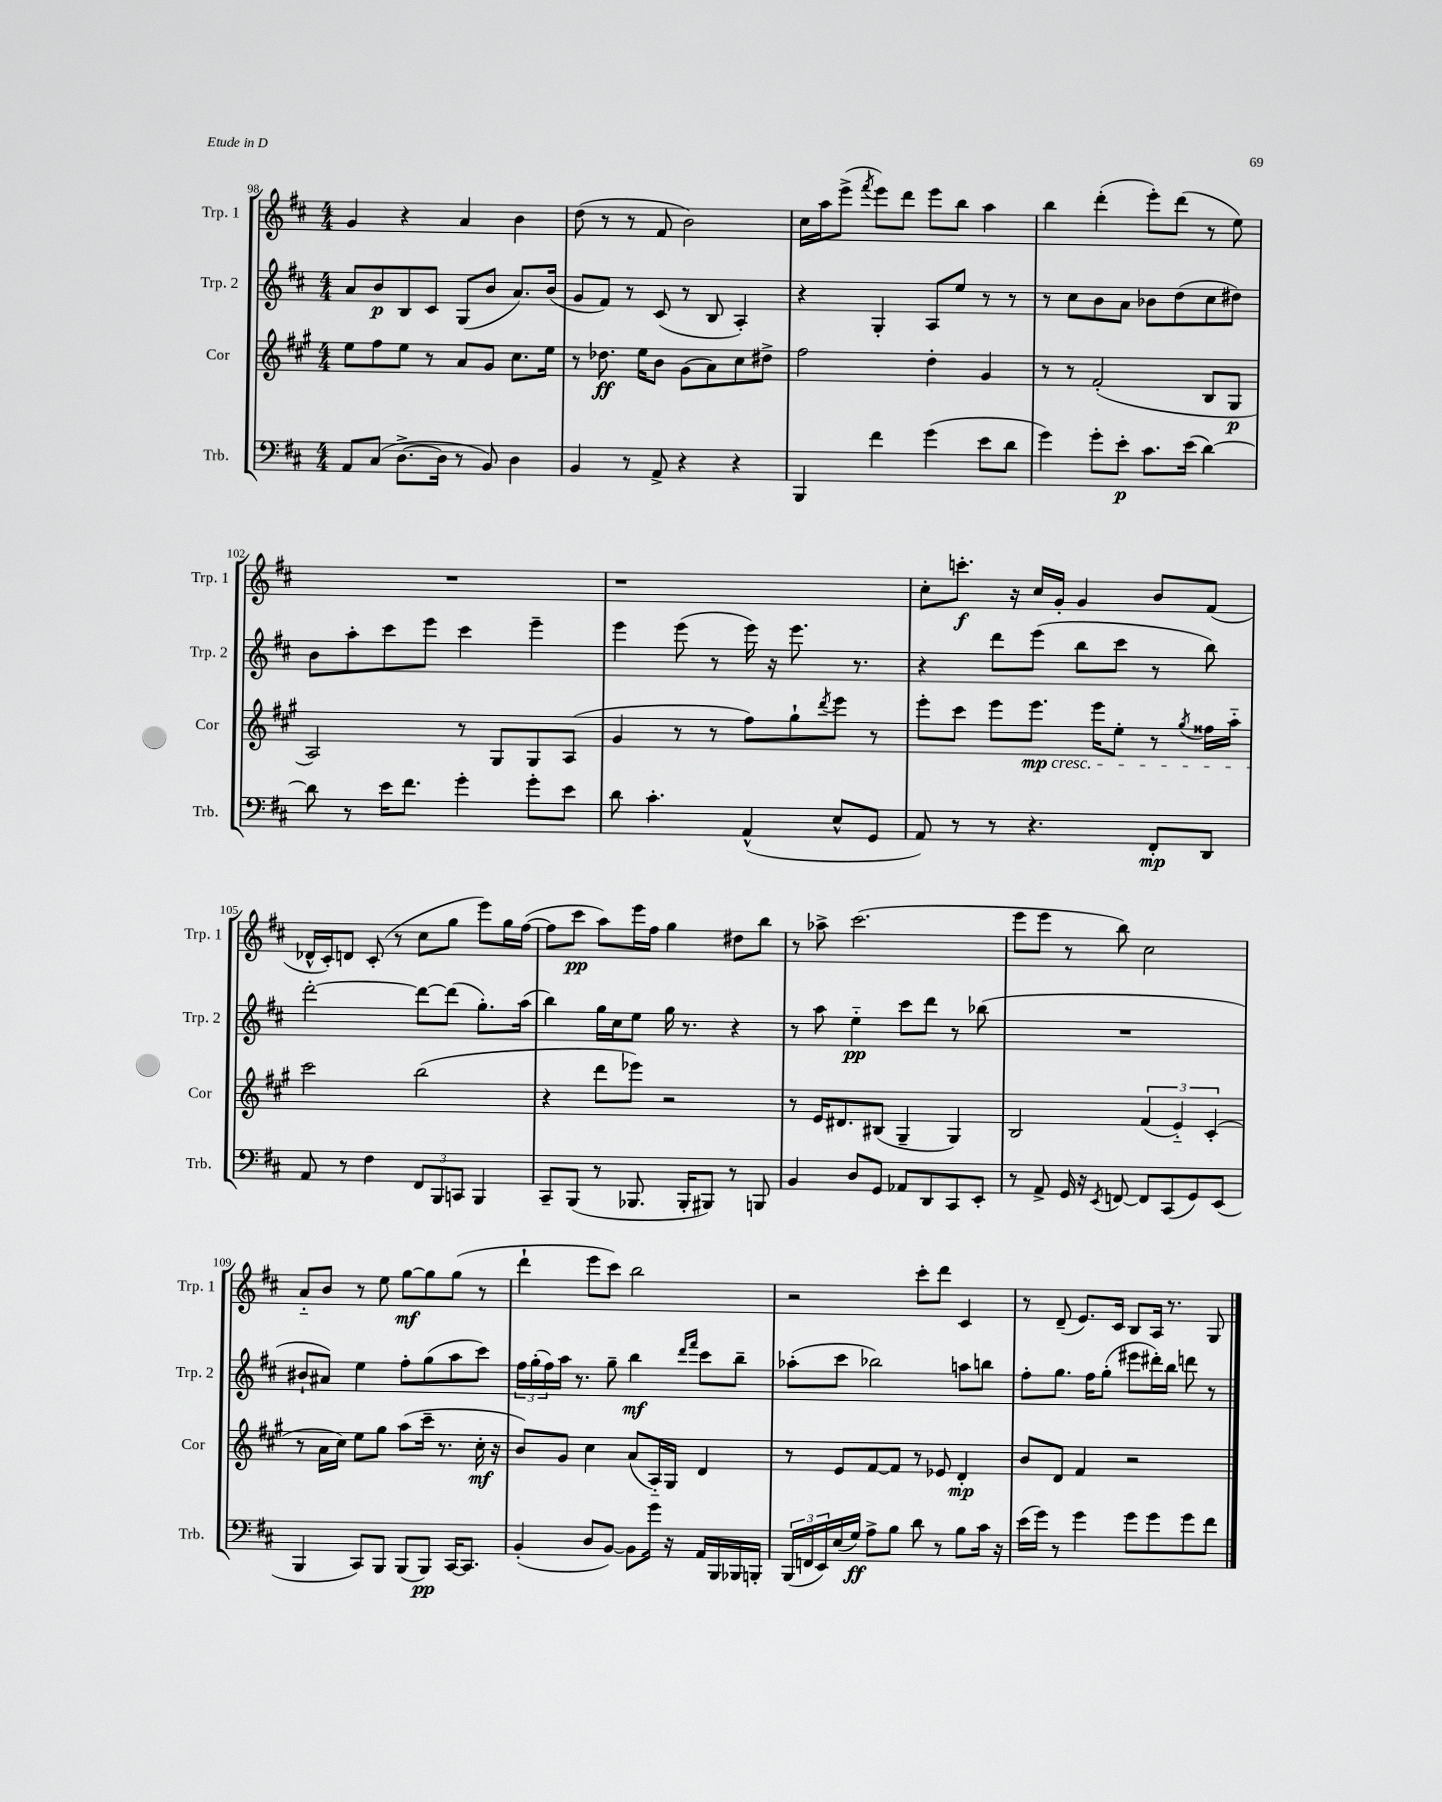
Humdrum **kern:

**kern	**kern	**kern	**kern
*staff4	*staff3	*staff2	*staff1
*clefF4	*clefG2	*clefG2	*clefG2
*k[f#c#]	*k[f#c#g#]	*k[f#c#]	*k[f#c#]
*M4/4	*M4/4	*M4/4	*M4/4
8AA	8ee	8a	4g
(8C#	8ff#	8b	.
[8.D^	8ee	8B	4r
.	8r	8c#	.
16D]	.	.	.
8r	8a	(8G	4a
8BB)	8g#	8b	.
4D	8.cc#	8.a)	4b
.	16ee	(16b	.
=	=	=	=
4BB	8r	8g	(8dd
.	8.dd-	8f#)	8r
8r	.	8r	8r
.	16ee	.	.
8AA^	8b	(8c#	8f#
4r	(8g#	8r	2b)
.	8a)	8B	.
4r	8cc#	4A')	.
.	8dd#^	.	.
=	=	=	=
4BBB	2ff#	4r	16cc#
.	.	.	16aa
.	.	.	(8eee^
.	.	.	8qfff#
4f#	.	4G'	8eee)
.	.	.	8ddd
(4g	4dd'	8A	8eee
.	.	8ee	8bb
8e	4g#	8r	4aa
8d	.	8r	.
=	=	=	=
4g)	8r	8r	4bb
.	8r	8cc#	.
8g'	(2f#'	8b	(4ddd'
8e'	.	8a	.
8.c#	.	8b-	8eee')
.	.	(8dd	(8ddd
(16e	.	.	.
[4d)	8B	8cc#	8r
.	8G#	8dd#)	8ee)
=	=	=	=
8d]	2A)	8b	1r
8r	.	8aa'	.
16e	.	8ccc#	.
8.f#	.	.	.
.	.	8eee	.
4g'	8r	4ccc#	.
.	8G#	.	.
8g'	8G#	4eee~	.
8e	(8A	.	.
=	=	=	=
8d	4g#	4eee	1r
4.c#'	.	.	.
.	8r	(8eee	.
.	8r	8r	.
(4AA^^	8ff#)	16eee)	.
.	.	16r	.
.	8gg#`	8.eee	.
.	8qddd	.	.
8E^^	8eee	.	.
.	.	8.r	.
8GG	8r	.	.
=	=	=	=
8AA)	8eee'	4r	8cc#'
8r	8ccc#	.	8.ccc'
8r	8eee	8ddd	.
.	.	.	16r
4.r	8.eee	(8eee	16cc#
.	.	.	16g'
.	.	8bb	4g
.	16eee	.	.
.	8ee'	8ccc#	.
8FF#'	8r	8r	8b
.	8qgg#	.	.
8DD	16ff##	8bb)	(8f#
.	16aa'~	.	.
=	=	=	=
8AA	2ccc#	[2ddd'	16d-^^
.	.	.	16c#')
8r	.	.	8d
4F#	.	.	(8c#'
.	.	.	8r
12FF#	(2bb	8ddd_	8cc#
12BBB	.	.	.
.	.	(8ddd]	8gg
12CC	.	.	.
4BBB	.	8.gg')	8eee)
.	.	.	16gg
.	.	(16aa	([16ff#
=	=	=	=
8CC#~	4r	4bb)	8ff#]
(8BBB	.	.	8ccc#
8r	8ddd	16gg	8aa)
.	.	16cc#	.
8.BBB-	8eee-)	8ee	16eee
.	.	.	16ff#
.	2r	16gg	4gg
16BBB-'	.	8.r	.
8BBB#)	.	.	.
8r	.	4r	8dd#
8BBB	.	.	8bb
=	=	=	=
4BB	8r	8r	8r
.	16e	8aa	8aa-^
.	8.d#	.	.
8D	.	4ee'~	(2.ccc#
8GG	(8B#	.	.
8AA-	4G#~	8ccc#	.
8DD	.	8ddd	.
8CC#	4G#)	8r	.
8EE'	.	(8bb-	.
=	=	=	=
8r	2B	1r	8eee
8AA^	.	.	8eee
16GG	.	.	8r
16r	.	.	.
8qEE	.	.	.
[8FF	.	.	8bb)
8FF]	(6f#	.	2cc#
(8CC#	.	.	.
.	6e'~)	.	.
8GG)	.	.	.
.	(6c#'	.	.
(8EE	.	.	.
=	=	=	=
4BBB	8r	8b#`	8a'~
.	16a	8a#)	8b
.	16cc#)	.	.
8CC#)	8ee	4ee	8r
8BBB	8gg#	.	8ee
(8BBB	(8aa	8ff#'	[8gg
8BBB)	16ccc#~	(8gg	8gg]
.	8.r	.	.
[16CC#	.	8aa	(8gg
8.CC#]	.	.	.
.	16cc#'	8ccc#)	8r
.	16r	.	.
=	=	=	=
(4BB'	8b)	24ff#	4ddd`
.	.	(24gg'	.
.	.	24ff#)	.
.	8g#	16aa	.
.	.	8.r	.
8D	4cc#	.	8eee
[8BB)	.	8gg~	8ccc#)
8BB]	(8a	4bb	2bb
16g	16A'~)	.	.
16r	16G#	.	.
.	.	16qqddd	.
.	.	16qqfff#	.
16AA	4d	8ccc#	.
16BBB	.	.	.
16BBB-	.	8bb~	.
16BBB'	.	.	.
=	=	=	=
(24BBB	8r	(8aa-'	2r
24FF	.	.	.
24EE)	.	.	.
(16E	8e	8ccc#	.
16G)	.	.	.
8A^	[8f#	2bb-)	.
8B	8f#]	.	.
8d	8r	.	8ccc#'
8r	8e-	.	8ddd
8B	4d'	8aa	4c#
16c#	.	8bb	.
16r	.	.	.
=	=	=	=
(16e	8b	8ff#'	8r
16g)	.	.	.
8r	8d	8.gg	(8d~
4g	4f#	.	8.e)
.	.	16ff#	.
.	.	(8gg'	.
.	.	.	16c#
8g	2r	8eee#	8B
8g	.	16ddd#')	16A
.	.	16bb	8.r
8g	.	8ddd	.
8f#	.	8r	8G
==	==	==	==
*-	*-	*-	*-
